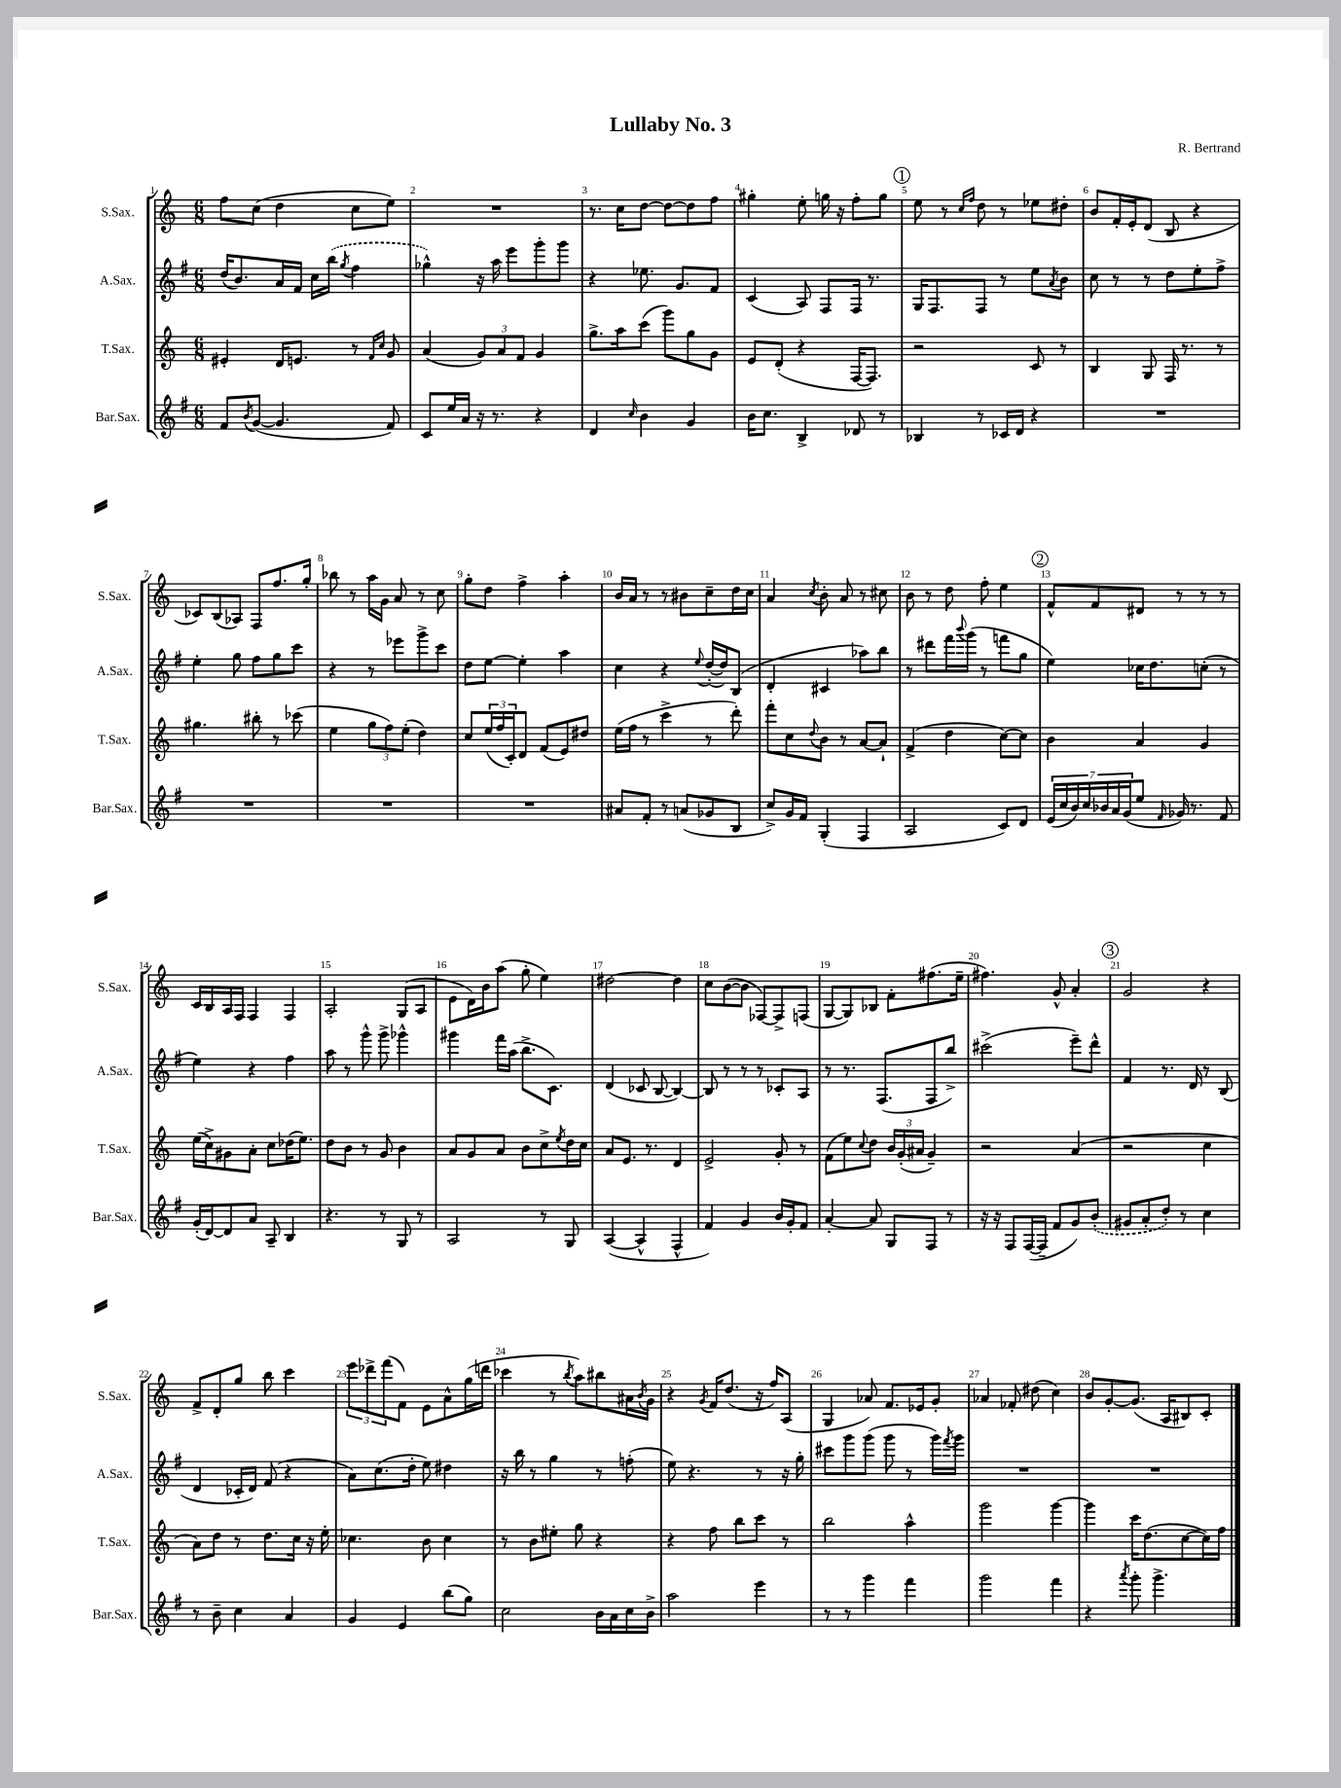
\header { title = "Lullaby No. 3" composer = "R. Bertrand" }
<<
\new StaffGroup <<
\new Staff = "s0" \with { instrumentName = "S.Sax." shortInstrumentName = "S.Sax." } {
    \clef treble \key c \major \numericTimeSignature \time 6/8
    f''8 c''8( d''4 c''8 e''8) |
    R2. |
    r8. c''16 d''8~ d''8~ d''8 f''8 |
    gis''4-. e''8-. g''16 r16 f''8-. g''8 |
    \mark \markup { \circle "1" } e''8 r8 \grace { c''16 f''16 } d''8 r8 ees''8 dis''8-. |
    b'8 f'16-. e'16-. d'8( b8 r4 |
    ces'8) b8( aes8) f8 f''8. g''16-. |
    bes''8 r8 a''16 g'16 a'8 r8 c''8 |
    g''8-. d''8 f''4-> a''4-. |
    b'16 a'16 r8 r8 bis'8 c''8-- d''16 c''16 |
    a'4 \acciaccatura { c''8 } b'8-. a'8 r8 cis''8 |
    b'8 r8 d''8 f''8-. e''4 |
    \mark \markup { \circle "2" } f'8-^ f'8 dis'8 r8 r8 r8 |
    c'16 b16 a16 f16 f4 f4 |
    a2-. g8( a8 |
    e'8 d'16) b'16 a''8( g''8-. e''4) |
    dis''2~ dis''4 |
    c''8 b'8~( b'8 fes8~) fes8-> f8( |
    g8~ g8) bes8 f'8-. fis''8.( e''16-- |
    fis''4.) g'8-^ a'4-. |
    \mark \markup { \circle "3" } g'2 r4 |
    f'8-> d'8-. g''8 b''8 c'''4 |
    \tuplet 3/2 { e'''8 des'''8-> f'''8( } f'8) e'8 a'8-^ g''16( d'''16 |
    ces'''4 r8 \acciaccatura { b''8 } a''8) bis''8 ais'16 \acciaccatura { b'8 } g'16 |
    r4 \acciaccatura { g'8 } f'16 d''8.( r16 f''16) a8( |
    g4 aes'8) f'8. ees'16 g'8-. |
    aes'4 fes'8-. dis''8( c''4) |
    b'8 g'8~-. g'8.( a16 bis8) c'8-. \bar "|." |
}
\new Staff = "s1" \with { instrumentName = "A.Sax." shortInstrumentName = "A.Sax." } {
    \clef treble \key g \major \numericTimeSignature \time 6/8
    d''16( b'8.) a'16 fis'16 c''16 \once \slurDashed b''16( \acciaccatura { g''8 } fis''4 |
    ges''4-^) r16 a''16 e'''8 g'''8-. g'''8 |
    r4 ees''8. g'8. fis'8 |
    c'4( a8) fis8 fis16 r8. |
    \mark \markup { \circle "1" } g16 fis8. fis8 r8 e''8 \acciaccatura { a'8 } b'8 |
    c''8 r8 r8 d''8 e''8-. fis''8-> |
    e''4-. g''8 fis''8 g''8 c'''8 |
    r4 r8 ees'''8 g'''8-> c'''8 |
    d''8 e''8~ e''4-. a''4 |
    c''4 r4 \appoggiatura { e''8 } d''16~-.( d''16) b8( |
    d'4-. cis'4 aes''8) b''8 |
    r8 dis'''8 fis'''16 \appoggiatura { b'''8 } g'''16( r8 f'''8 g''8 |
    \mark \markup { \circle "2" } e''4) ces''16 d''8. c''8-.( r8 |
    e''4) r4 fis''4 |
    a''8 r8 g'''8-^ g'''8-> ges'''4-^ |
    gis'''4 fis'''16 a''16( b''8.-> c'8.) |
    d'4( ces'8 b8~ b4~) |
    b8 r8 r8 r8 ces'8-. a8 |
    r8 r8. fis8.( fis8 b''8->) |
    cis'''2->( e'''8--) d'''8-^ |
    \mark \markup { \circle "3" } fis'4 r8. d'16 r8 b8( |
    d'4 ces'16-. d'16) fis'8( r4 |
    a'8) c''8.( d''16-. e''8) dis''4 |
    r16 b''16 r8 g''4 r8 f''8-.( |
    e''8) r4. r8 r16 g''16-. |
    cis'''8 g'''8 g'''8( g'''8 r8 g'''16) \acciaccatura { fis'''8 } g'''16 |
    R2. |
    R2. \bar "|." |
}
\new Staff = "s2" \with { instrumentName = "T.Sax." shortInstrumentName = "T.Sax." } {
    \clef treble \key c \major \numericTimeSignature \time 6/8
    eis'4-. d'16 e'8. r8 \grace { f'16 c''16 } g'8 |
    a'4( \tuplet 3/2 { g'8) a'8 f'8 } g'4 |
    g''8.-> a''16 c'''8( g'''8) g''8 g'8 |
    e'8 d'8-.( r4 f16~ f8.) |
    \mark \markup { \circle "1" } r2 c'8 r8 |
    b4 g8 f16 r8. r8 |
    gis''4. bis''8-. r8 ces'''8( |
    e''4 \tuplet 3/2 { g''8 f''8) e''8-.( } d''4) |
    c''8 \tuplet 3/2 { e''16( f''16 c'16-.) } d'8 f'8( e'8) dis''8 |
    e''16( f''16 r8 c'''4-> r8 d'''8-.) |
    f'''8-. c''8 \appoggiatura { d''8 } b'8 r8 a'8~ a'8-! |
    f'4->( d''4 c''8~) c''8 |
    \mark \markup { \circle "2" } b'4 a'4 g'4 |
    e''16( c''16->) gis'8 a'8-. c''8 des''16( e''8.) |
    d''8 b'8 r8 g'8 b'4 |
    a'8 g'8 a'8 b'8 c''8-> \acciaccatura { e''8 } d''16 c''16 |
    a'8 e'8. r8. d'4 |
    e'2-> g'8-. r8 |
    f'8( e''8) \appoggiatura { c''8 } d''8 \tuplet 3/2 { b'16 g'16-.( ais'16 } g'4--) |
    r2 a'4( |
    \mark \markup { \circle "3" } r2 c''4 |
    a'8) d''8 r8 d''8. c''16 r16 e''16-. |
    ces''4. b'8 ces''4 |
    r8 b'8 eis''8-. g''8 r4 |
    r4 f''8 b''8 c'''8 r8 |
    b''2 a''4-^ |
    g'''2 g'''4~ |
    g'''4 c'''16 d''8.( c''8~ c''16) f''16 \bar "|." |
}
\new Staff = "s3" \with { instrumentName = "Bar.Sax." shortInstrumentName = "Bar.Sax." } {
    \clef treble \key g \major \numericTimeSignature \time 6/8
    fis'8 \acciaccatura { b'8 } g'8~( g'4. fis'8) |
    c'8 e''16 a'16 r16 r8. r4 |
    d'4 \grace { c''16 } b'4 g'4 |
    b'16 c''8. b4-> des'8 r8 |
    \mark \markup { \circle "1" } bes4 r8 ces'16 d'16 r4 |
    R2. |
    R2. |
    R2. |
    R2. |
    ais'8 fis'8-. r8 a'8( ges'8 b8 |
    c''8->) g'16 fis'16 g4-.( fis4 |
    a2 c'8) d'8 |
    \mark \markup { \circle "2" } \tuplet 7/4 { e'16( c''16 b'16) c''16 bes'16 a'16 g'16( } e''8 \grace { fis'16 } ges'16) r8. fis'8 |
    g'16-.( d'16~) d'8 a'8 a8-- b4 |
    r4. r8 g8 r8 |
    a2 r8 g8 |
    a4~( a4-^ fis4-^ |
    fis'4) g'4 b'16 g'16-. fis'8 |
    a'4~-. a'8 g8 fis8 r8 |
    r16 r16 fis8 fis16~( fis16-- fis'8 g'8) \once \slurDashed b'8-.( |
    \mark \markup { \circle "3" } gis'8 a'8-. d''8-.) r8 c''4 |
    r8 b'8-- c''4 a'4 |
    g'4 e'4 b''8( g''8) |
    c''2 b'16 a'16 c''16 b'16-> |
    a''2 e'''4 |
    r8 r8 g'''4 fis'''4 |
    g'''2 fis'''4 |
    r4 \acciaccatura { a'''8 } g'''8-. g'''4.-> \bar "|." |
}
>>
>>
\layout { \context { \Score \override BarNumber.break-visibility = ##(#f #t #t) barNumberVisibility = #all-bar-numbers-visible } }
